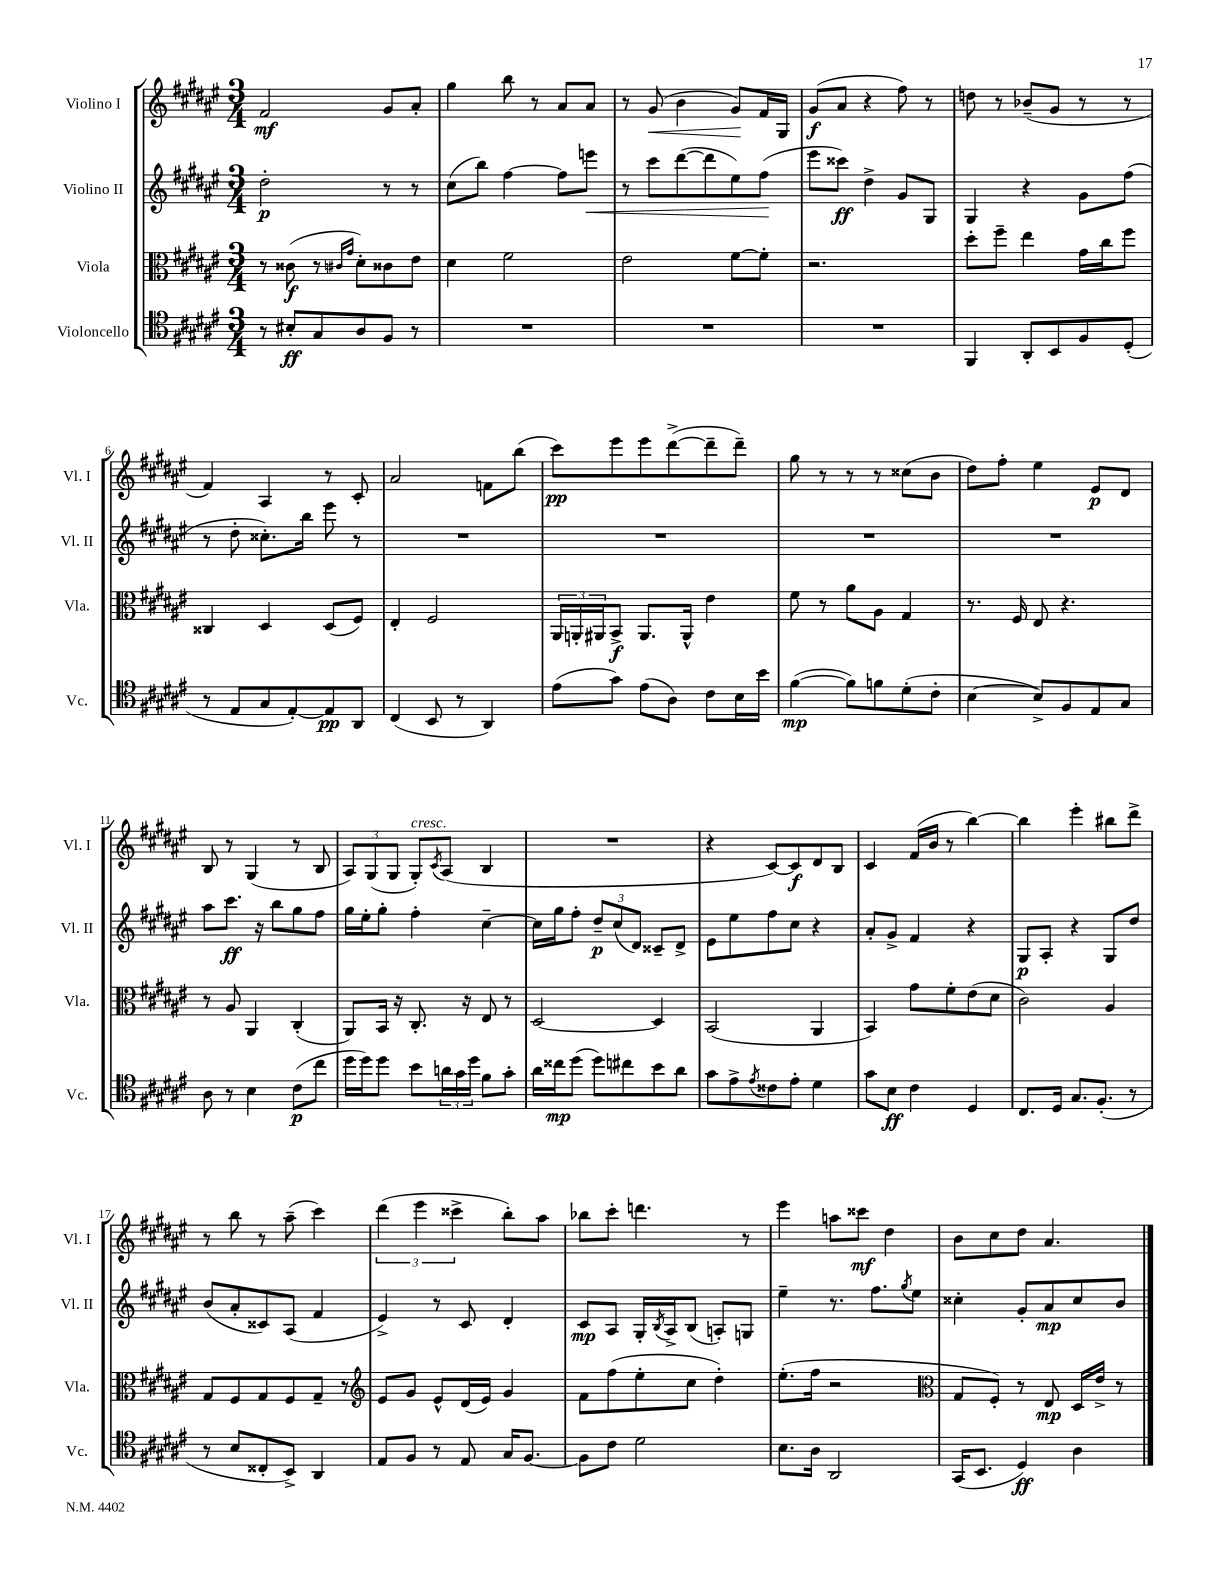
<<
\new StaffGroup <<
\new Staff = "s0" \with { instrumentName = "Violino I" shortInstrumentName = "Vl. I" } {
    \clef treble \key fis \major \numericTimeSignature \time 3/4
    fis'2\mf gis'8 ais'8-. |
    gis''4 b''8 r8 ais'8 ais'8 |
    r8 gis'8\<( b'4 gis'8\!) fis'16 gis16 |
    gis'8\f( ais'8 r4 fis''8) r8 |
    d''8 r8 bes'8--( gis'8 r8 r8 |
    fis'4) ais4 r8 cis'8-. |
    ais'2 f'8 b''8( |
    cis'''8\pp) eis'''8 eis'''8 dis'''8~->( dis'''8-- dis'''8--) |
    gis''8 r8 r8 r8 cisis''8( b'8 |
    dis''8) fis''8-. eis''4 eis'8\p dis'8 |
    b8 r8 gis4( r8 b8 |
    \tuplet 3/2 { ais8) gis8( gis8 } gis8-.^\markup { \italic "cresc." }) \acciaccatura { cis'8 } ais8( b4 |
    R2. |
    r4 cis'8~) cis'8\f dis'8 b8 |
    cis'4 fis'16( b'16 r8 b''4~) |
    b''4 eis'''4-. bis''8 dis'''8-> |
    r8 b''8 r8 ais''8--( cis'''4) |
    \tuplet 3/2 { dis'''4( eis'''4 cisis'''4-> } b''8-.) ais''8 |
    bes''8 cis'''8-. d'''4. r8 |
    eis'''4 a''8 cisis'''8\mf dis''4 |
    b'8 cis''8 dis''8 ais'4. \bar "|." |
}
\new Staff = "s1" \with { instrumentName = "Violino II" shortInstrumentName = "Vl. II" } {
    \clef treble \key fis \major \numericTimeSignature \time 3/4
    dis''2-.\p r8 r8 |
    cis''8( b''8) fis''4~ fis''8 e'''8\< |
    r8 cis'''8 dis'''8~( dis'''8 eis''8) fis''8\!( |
    eis'''8 cisis'''8\ff) dis''4-> gis'8 gis8 |
    gis4 r4 gis'8 fis''8( |
    r8 dis''8-. cisis''8.-.) b''16 eis'''8 r8 |
    R2. |
    R2. |
    R2. |
    R2. |
    ais''8 cis'''8.\ff r16 b''8 gis''8 fis''8 |
    gis''16 eis''16-. gis''8-. fis''4-. cis''4~-- |
    cis''16 gis''16 fis''8-. \tuplet 3/2 { dis''8--\p cis''8( dis'8) } cisis'8-- dis'8-> |
    eis'8 eis''8 fis''8 cis''8 r4 |
    ais'8-. gis'8-> fis'4 r4 |
    gis8\p ais8-. r4 gis8 dis''8 |
    b'8( ais'8-. cisis'8) ais8( fis'4 |
    eis'4->) r8 cis'8 dis'4-. |
    cis'8\mp ais8 gis16-. \acciaccatura { b8 } ais16-> b8( a8-.) g8 |
    eis''4-- r8. fis''8. \acciaccatura { gis''8 } eis''8 |
    cisis''4-. gis'8-. ais'8\mp cisis''8 b'8 \bar "|." |
}
\new Staff = "s2" \with { instrumentName = "Viola" shortInstrumentName = "Vla." } {
    \clef alto \key fis \major \numericTimeSignature \time 3/4
    r8 cisis'8\f( r8 \grace { cis'16 gis'16 } dis'8-.) cisis'8 eis'8 |
    dis'4 fis'2 |
    eis'2 fis'8~ fis'8-. |
    r2. |
    dis''8-. fis''8-- eis''4 gis'16 cis''16 fis''8 |
    cisis4 dis4 dis8( fis8) |
    eis4-. fis2 |
    \tuplet 3/2 { ais,16 a,16-. ais,16 } b,8->\f ais,8. ais,16-^ eis'4 |
    fis'8 r8 ais'8 ais8 gis4 |
    r8. fis16 eis8 r4. |
    r8 ais8 ais,4 cis4-.( |
    ais,8) b,16 r16 cis8.-. r16 eis8 r8 |
    dis2~ dis4 |
    b,2( ais,4 |
    b,4) gis'8 fis'8-. eis'8( dis'8 |
    cis'2) ais4 |
    gis8 fis8 gis8 fis8 gis8-- r8 |
    \clef treble eis'8 gis'8 eis'8-^ dis'16( eis'16) gis'4 |
    fis'8 fis''8( eis''8-. cis''8 dis''4-.) |
    eis''8.-.( fis''16 r2 |
    \clef alto gis8 fis8-.) r8 eis8\mp dis16 eis'16-> r8 \bar "|." |
}
\new Staff = "s3" \with { instrumentName = "Violoncello" shortInstrumentName = "Vc." } {
    \clef tenor \key fis \major \numericTimeSignature \time 3/4
    r8 bis8-.\ff gis8 ais8 fis8 r8 |
    R2. |
    R2. |
    R2. |
    fis,4 ais,8-. b,8 fis8 dis8-.( |
    r8 eis8 gis8 eis8~-.) eis8\pp ais,8 |
    cis4( b,8 r8 ais,4) |
    eis'8( gis'8) eis'8( ais8) cis'8 b16 b'16 |
    fis'4~\mp( fis'8) f'8 dis'8-.( cis'8-. |
    b4~ b8->) fis8 eis8 gis8 |
    ais8 r8 b4 cis'8\p( cis''8 |
    dis''16 dis''16) dis''8 b'8 \tuplet 3/2 { a'16 gis'16 dis''16 } fis'8 gis'8-. |
    ais'16 cisis''16\mp dis''8( dis''8) cis''8 b'8 ais'8 |
    gis'8 eis'8-> \acciaccatura { eis'8 } cisis'8 eis'8-. dis'4 |
    gis'8 b8\ff cis'4 dis4 |
    cis8. dis16 gis8. fis8.-.( r8 |
    r8 b8 cisis8-. b,8->) ais,4 |
    eis8 fis8 r8 eis8 gis16 fis8.~ |
    fis8 cis'8 dis'2 |
    b8. ais16 ais,2 |
    gis,16( b,8. dis4\ff) ais4 \bar "|." |
}
>>
>>
